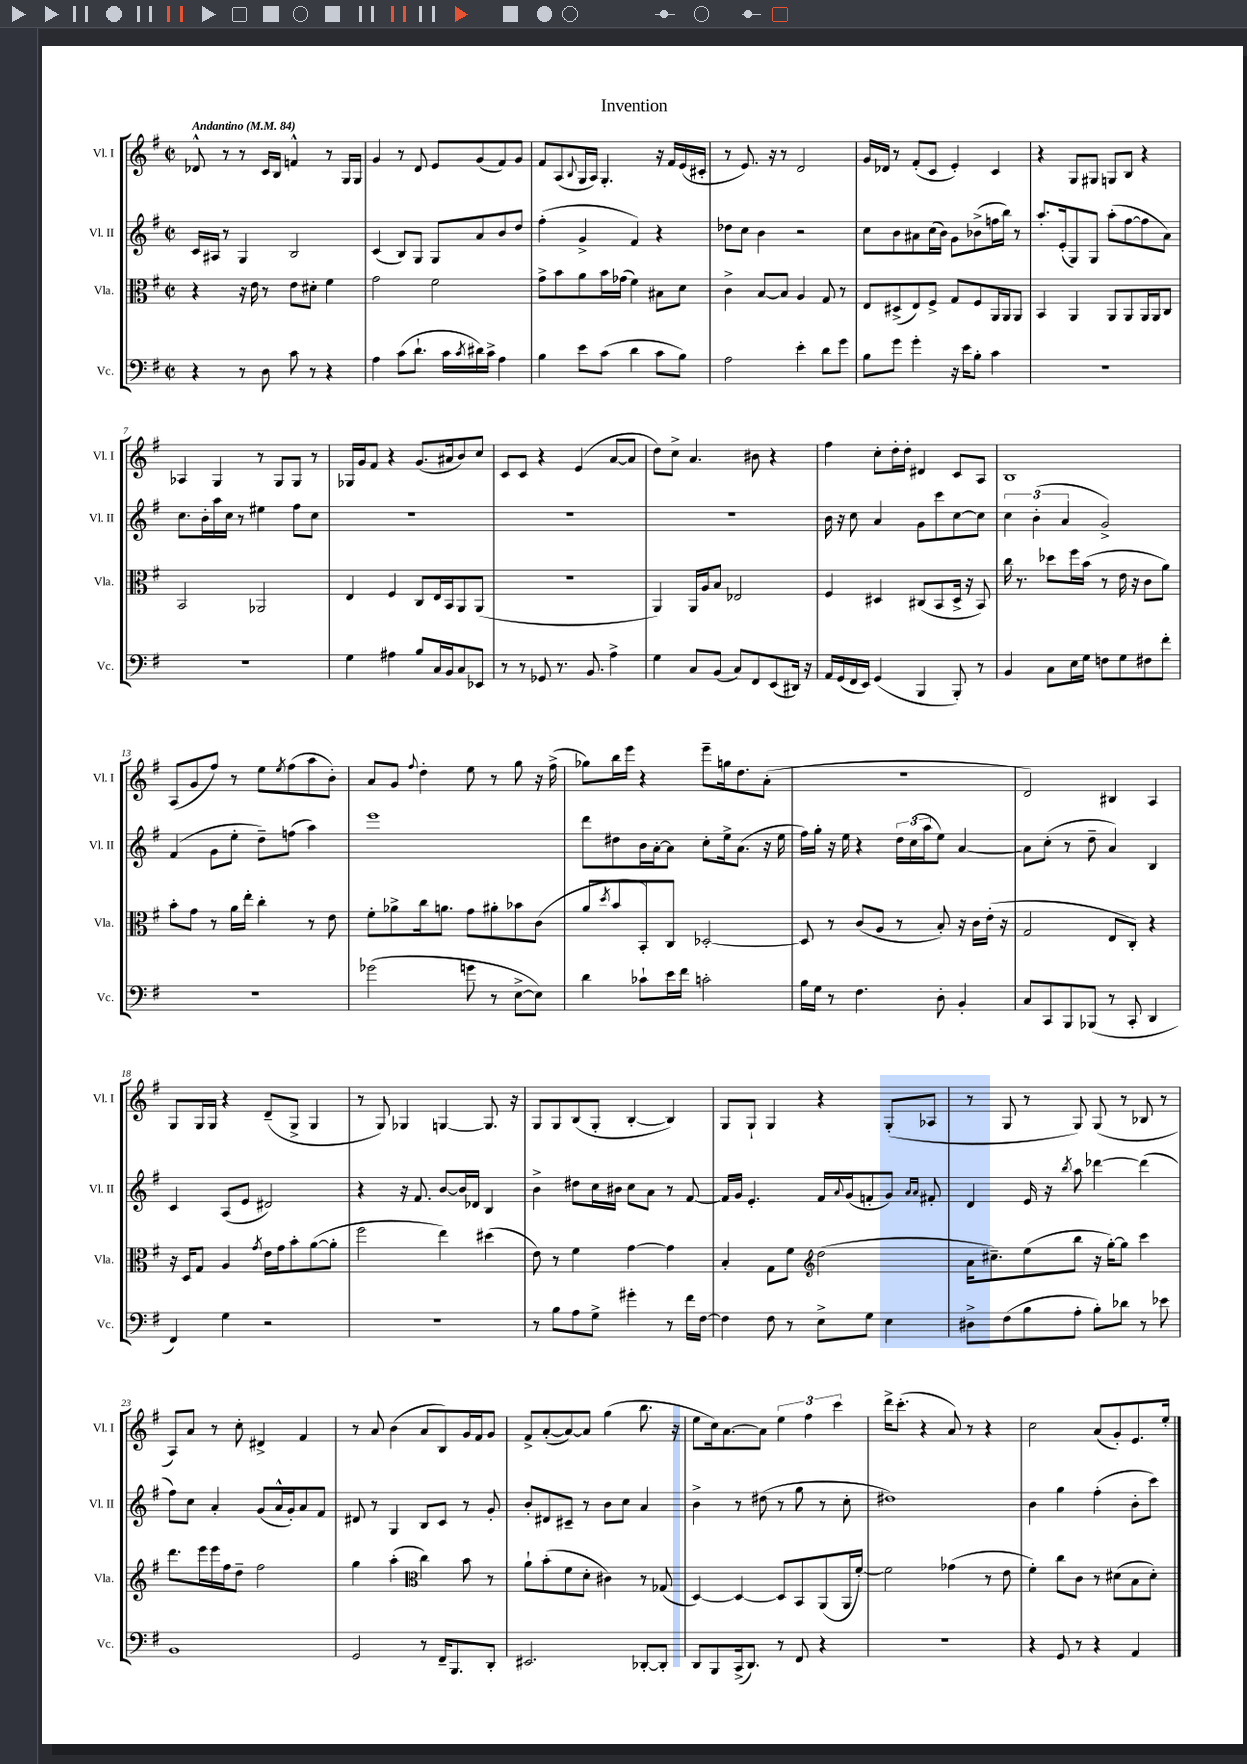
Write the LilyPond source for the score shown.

\header { title = "Invention" }
<<
\new StaffGroup <<
\new Staff = "s0" \with { instrumentName = "Vl. I" shortInstrumentName = "Vl. I" } {
    \clef treble \key g \major \defaultTimeSignature \time 2/2 \tempo "Andantino" 4 = 84
    des'8-^ r8 r8 c'16 b16 f'4-^ r8 g16 g16 |
    g'4 r8 d'8 e'8 g'8( fis'8) g'8 |
    fis'8 a8( \appoggiatura { b8 } g16 a16) g4.-. r16 fis'16 e'16( cis'16-. |
    r8 e'8.) r16 r8 d'2 |
    g'16 des'16 r8 fis'8-.( c'8 e'4-.) c'4 |
    r4 g8 gis8 g8 b8 r4 |
    aes4 g4 r8 g8 g8 r8 |
    ges16 g'16 fis'8 r4 g'8.( ais'16 b'8) c''8 |
    c'8 c'8 r4 e'4( a'8~ a'8 |
    d''8) c''8-> a'4. bis'8 r4 |
    fis''4 c''8-. d''16-. d''16-. dis'4 c'8 a8 |
    b1 |
    a8( g'8 fis''8) r8 e''8 \acciaccatura { e''8 } fis''8( a''8 b'8-.) |
    a'8 g'8 \appoggiatura { fis''8 } d''4-. e''8 r8 g''8 r16 fis''16->( |
    ges''8) b''16 e'''16 r4 e'''8-- g''16 d''8. a'8-.( |
    r1 |
    d'2) bis4 a4 |
    g8 g16 g16 r4 d'8--( g8-> g4 |
    r8 g8) ges4 g4~ g8. r16 |
    g8 g8 b8( g8-. b4~-. b4) |
    g8 g8-! g4 r4 g8-.( aes8 |
    r8 g8 r8 g8) g8( r8 bes8 r8 |
    a8) a'8 r8 c''8-. dis'4-> fis'4 |
    r8 a'8 b'4( a'8 b8) g'16 fis'16 g'8 |
    fis'8-> a'8~-.( a'8~) a'8 g''4( b''8. r16 |
    e''8 c''16) a'8.~ a'8 \tuplet 3/2 { e''4 fis''4 c'''4 } |
    d'''16-> c'''8.-.( r4 a'8) r8 r4 |
    c''2 a'8( g'8-.) e'8. e''16-. \bar "|." |
}
\new Staff = "s1" \with { instrumentName = "Vl. II" shortInstrumentName = "Vl. II" } {
    \clef treble \key g \major \defaultTimeSignature \time 2/2
    c'16 ais16 r8 g4 b2 |
    c'4( b8) g8 g8 a'8 b'8 d''8 |
    fis''4-.( g'4-> fis'4) r4 |
    des''8 c''8 b'4 r2 |
    c''8 b'8 ais'8 c''16( b'16) g'8 bes'8->( f''16 b''16) r8 |
    a''8.-. e'16-.( g8) g8 a''8-.( fis''8~ fis''8 a'8) |
    c''8. b'16-. a''16 c''16 r8 eis''4 fis''8 c''8 |
    R1 |
    R1 |
    R1 |
    b'16 r16 c''8 a'4 g'8 c'''8 c''8~ c''8 |
    \tuplet 3/2 { c''4 b'4-.( a'4 } g'2->) |
    fis'4( g'8 e''8-. d''8--) f''8( a''4) |
    e'''1 |
    d'''8 dis''8 b'16 a'16~-. a'8 c''8-. e''16-> a'8.( r16 e''16 |
    fis''16) g''16-. r16 e''16 r4 \tuplet 3/2 { d''16 c''16( a''16 } e''8) a'4~ |
    a'8 c''8-.( r8 d''8-- a'4) b4 |
    c'4 a8( e'8 dis'2) |
    r4 r16 fis'8. b'8~ b'16 des'16 b4 |
    b'4-> dis''8 c''16 bis'16 c''8 a'8 r8 fis'8~ |
    fis'16 g'16 e'4.-. fis'16 \appoggiatura { a'8 } g'16( f'8-. g'8) \grace { a'16 a'16 } fis'8-. |
    d'4 e'16 r16 \acciaccatura { b''8 } a''8 des'''4~ des'''4( |
    fis''8) c''8 a'4-. g'8( a'16-^ g'16-.) a'8 fis'8 |
    dis'8 r8 g4 b8 c'8 r8 g'8-. |
    b'8-. dis'8 cis'8-- r8 b'8 c''8 a'4 |
    b'4-> r8 dis''8( r8 g''8 r8 c''8-. |
    dis''1) |
    b'4 g''4 fis''4-.( b'8-. c'''8) \bar "|." |
}
\new Staff = "s2" \with { instrumentName = "Vla." shortInstrumentName = "Vla." } {
    \clef alto \key g \major \defaultTimeSignature \time 2/2
    r4 r16 e'16 r8 e'8 dis'8-. fis'4 |
    g'2 fis'2 |
    g'8-> b'8 a'8 b'16 ges'16( fis'4) bis8 d'8 |
    c'4-> b8~ b8 a4 g8 r8 |
    e8 dis8->( e8) fis8-> g8 fis8 a,16 a,16 a,8 |
    b,4 a,4 a,8 a,8 a,16 a,16 c8 |
    b,2 aes,2 |
    e4 fis4 c8 e16 b,16 a,8 a,8( |
    r1 |
    a,4) a,16 a16 b8 ees2 |
    fis4 dis4 cis8( b,8 dis16-> r16 b,8) |
    c''16 r8. des''8 fis''16 b'16( r8 e'16 r16 c'8 a'8) |
    b'8-. g'8 r8 a'16 e''16-. c''4-. r8 e'8 |
    fis'8-. aes'8-> c''16 a'8. g'8 ais'8-. bes'8 c'8( |
    a'8 \acciaccatura { d''8 } b'8 b,8-.) c8 des2~-. |
    des8 r8 c'8( a8 r8 b8-.) r16 c'16 e'16-.( r16 |
    g2 e8 c8-.) r4 |
    r16 d16 g8 a4 \acciaccatura { g'8 } e'16 g'16 b'8-. a'8~( a'8-. |
    fis''2 e''4) dis''4( |
    e'8) r8 fis'4 g'4~ g'4 |
    b4-. g8 fis'8 \clef treble d''2( |
    a'16 cis''8.--) e''8( b''8 r16 g''16~-.) g''8 c'''4 |
    d'''8. e'''16 e'''16 fis''16 d''8-- fis''2 |
    g''4 a''4-.( \clef alto c''4) b'8 r8 |
    a'8-! b'8-.( fis'8 d'8-. cis'4) r8 ges8( |
    d4~) d4~ d8 b,8 a,8( a,16 fis'16~-.) |
    fis'2 ges'4( r8 e'8 |
    fis'4-.) c''8 c'8 r8 dis'8( b8 dis'8-.) \bar "|." |
}
\new Staff = "s3" \with { instrumentName = "Vc." shortInstrumentName = "Vc." } {
    \clef bass \key g \major \defaultTimeSignature \time 2/2
    r4 r8 d8 c'8 r8 r4 |
    a4 c'8( d'8.-! c'16 \acciaccatura { c'8 } dis'16) c'16-> a4 |
    b4 e'8 c'8( d'4 c'8 b8) |
    a2 e'4-. d'8 g'8 |
    b8 g'8 g'4-. r16 e'16 b8-. c'4 |
    R1 |
    R1 |
    g4 ais4 b8 c16 b,16 c8 ees,8 |
    r8 r8 ges,8 r8. b,8. a4-> |
    g4 c8 b,8( c8) fis,8 e,8( dis,16) r16 |
    a,16 g,16( fis,16 e,16) g,4( b,,4 b,,8-.) r8 |
    b,4 c8 e16 g16 f8 g8 fis8 fis'8-. |
    R1 |
    ges'2( g'8 r8 e8~-> e8) |
    d'4 ces'8-! e'16 fis'16 c'2-. |
    b16 g16 r8 fis4. d8-. b,4-. |
    c8 c,8 b,,8 bes,,8( r8 c,8-. d,4 |
    fis,4) g4 r2 |
    r1 |
    r8 b8 a8 g8-> gis'4-. r8 fis'16 fis16~ |
    fis4 fis8 r8 e8-> g8 e4 |
    dis8-> fis8( b8 a8-. b8-.) des'8 r8 ees'8 |
    b,1 |
    g,2 r8 fis,16-- b,,8. d,8-. |
    eis,2. des,8~-. des,8-. |
    d,8 b,,8 c,16->( d,8.) r8 fis,8 r4 |
    R1 |
    r4 g,8 r8 r4 a,4 \bar "|." |
}
>>
>>
